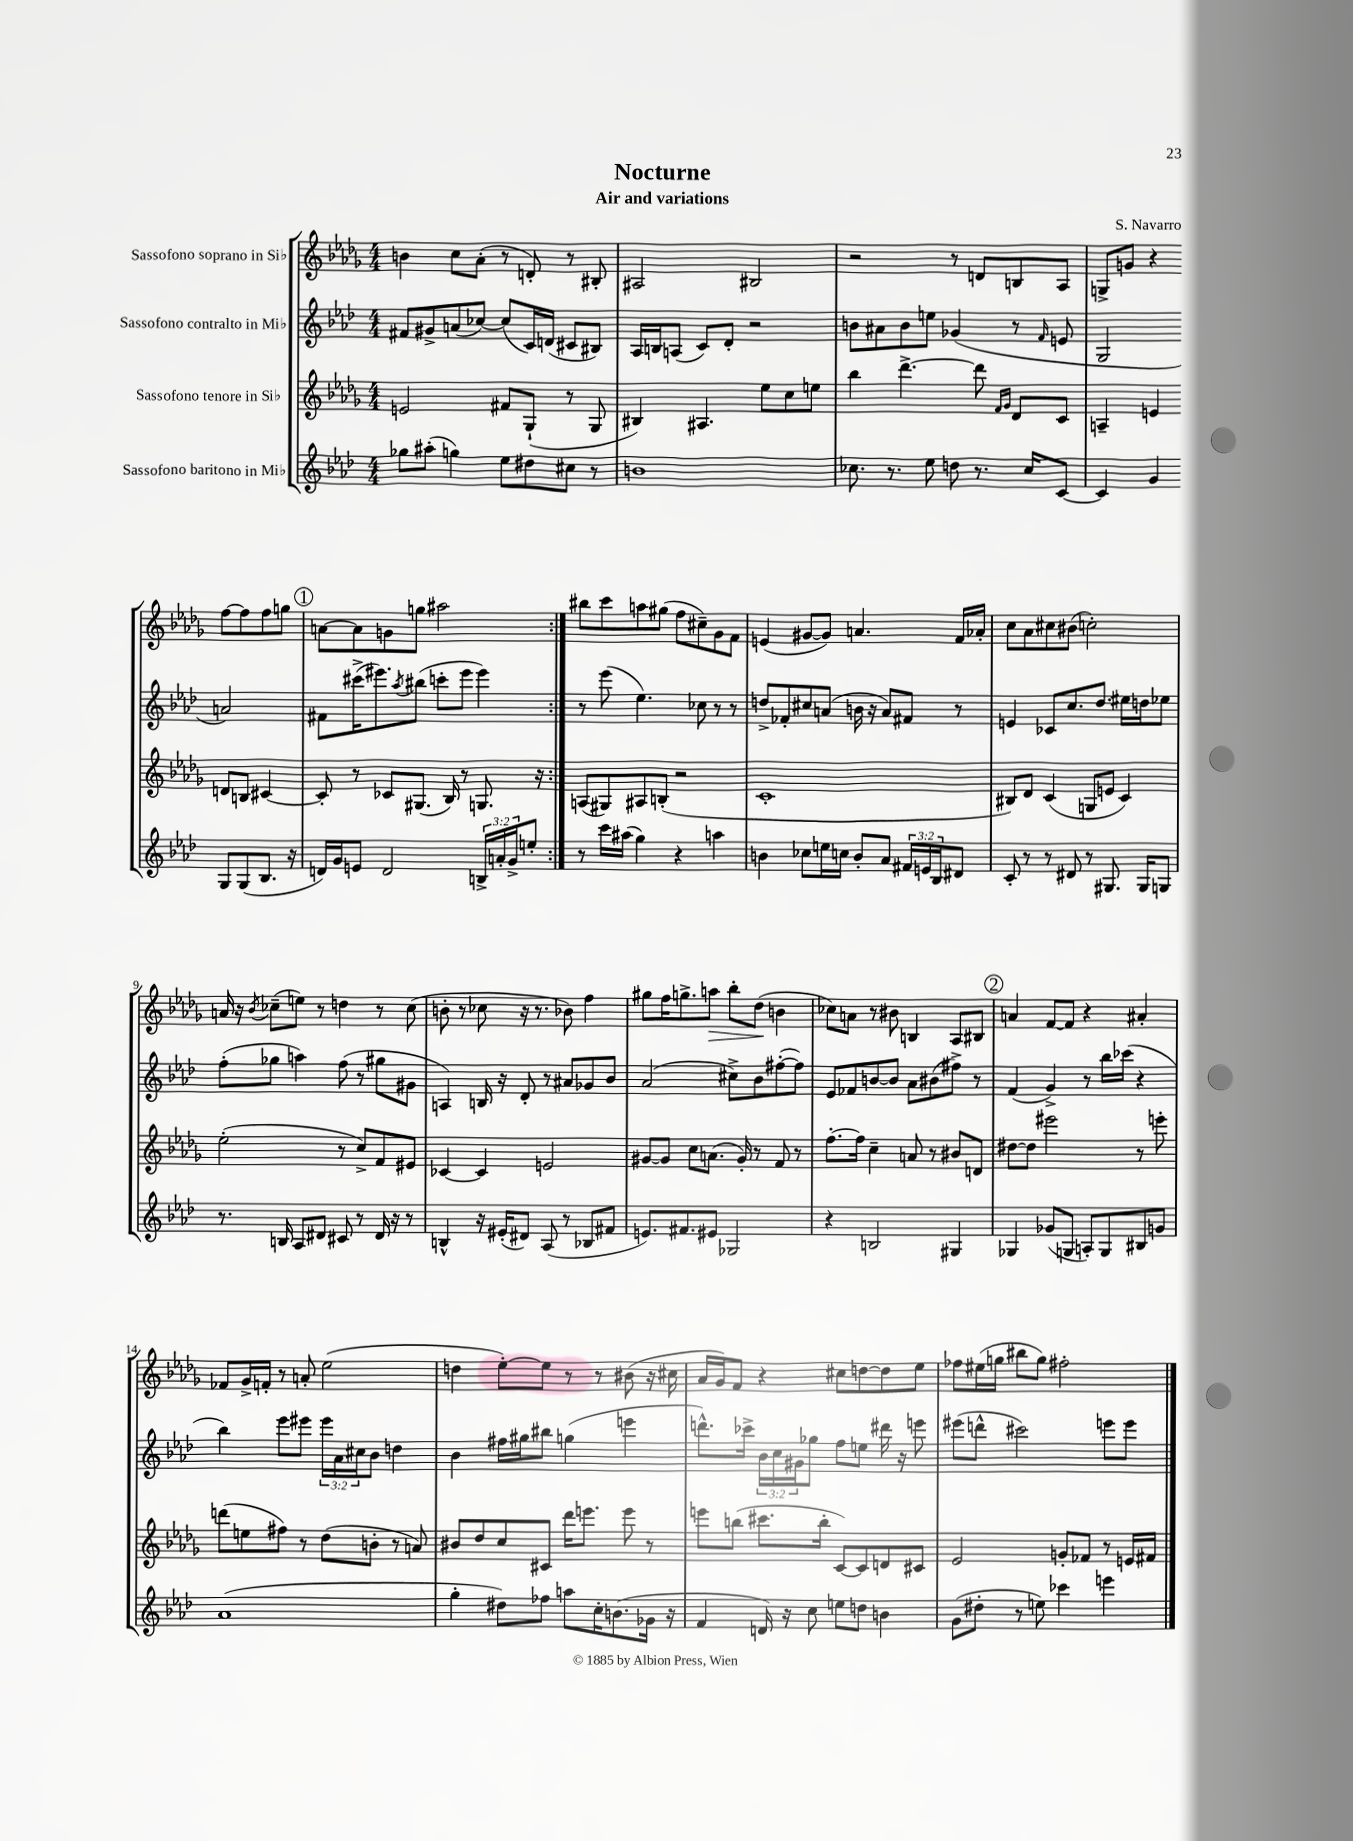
\header { title = "Nocturne" composer = "S. Navarro" subtitle = "Air and variations" }
<<
\new StaffGroup <<
\new Staff = "s0" \with { instrumentName = "Sassofono soprano in Sib" } {
    \clef treble \key des \major \numericTimeSignature \time 4/4
    \repeat volta 2 { b'4 c''8 aes'8-.( r8 d'8-.) r8 bis8-. |
    ais2 bis2 |
    r2 r8 d'8 b8 aes8 |
    g8-> g'8 r4 f''8~ f''8 f''8 g''8 |
    \mark \markup { \circle "1" } a'8~ a'8 g'8 g''8 ais''2 | }
    bis''8 c'''8 a''8 gis''8( f''8 cis''8--) ges'8 f'8 |
    e'4( gis'8~ gis'8) a'4. f'16 aes'16-. |
    c''8 aes'8 cis''8 bis'8( c''2-.) |
    a'16 r16 \acciaccatura { bes'8 } ces''8--( e''8) r8 d''4 r8 ces''8( |
    b'8-. r8 ces''8 r16 r8. bes'8) f''4 |
    gis''8 f''16 g''8.-> a''8\> bes''8-. des''8\!( b'4 |
    ces''8) a'8 r8 bis'8 b4 aes8 bis8 |
    \mark \markup { \circle "2" } a'4 f'8~ f'8 r4 ais'4-. |
    fes'8 ges'16-> f'16-. r8 a'8-. ees''2( |
    d''4 ees''8~-.) ees''8 r8 r8 bis'8( r16 cis''16 |
    aes'16 ges'16) f'8 r4 cis''8 d''8~ d''8 ees''8 |
    fes''8 eis''16( g''16 bis''8 g''8) fis''2-. \bar "|." |
}
\new Staff = "s1" \with { instrumentName = "Sassofono contralto in Mib" } {
    \clef treble \key aes \major \numericTimeSignature \time 4/4 \override Staff.TupletNumber.text = #tuplet-number::calc-fraction-text
    \repeat volta 2 { fis'8 gis'8-> a'8( ces''8~) ces''8( c'16) d'16( cis'8 bis8) |
    aes16 b16 a8( c'8) des'8-. r2 |
    b'8 ais'8 b'8 e''8 ges'4( r8 \grace { f'16 } e'8 |
    g2 a'2) |
    \mark \markup { \circle "1" } fis'8 cis'''16->( eis'''8.) \acciaccatura { aes''8 } bis''8( c'''8-. eis'''8 eis'''4) | }
    r8 ees'''8( ees''4.) ces''8 r8 r8 |
    d''8-> fes'8-. cis''8 a'8( b'16 r16 a'8) fis'8 r8 |
    e'4 ces'8 c''8. des''8. eis''16 d''16 ees''8 |
    f''8-.( ges''8 a''4) f''8( r8 gis''8 gis'8 |
    a4) b16 r16 des'8-. r8 ais'8 ges'8 bes'8 |
    aes'2( cis''8->) bes'8 fis''8~-.( fis''8) |
    ees'8 fes'8 b'8~ b'8 aes'8 bis'8( fis''8->) r8 |
    \mark \markup { \circle "2" } f'4( g'4->) r8 bes''16 ces'''16( r4 |
    bes''4) ees'''8 eis'''8 \tuplet 3/2 { eis'''16 aes'16 cis''16 } bes'8 d''4 |
    bes'4 fis''16 gis''16 bis''8 g''4( e'''4 |
    d'''8.-^) ces'''16-> \tuplet 3/2 { bes'16 c''16 gis'16 } ges''8 f''8 e''8 dis'''16 r16 e'''8 |
    eis'''8( d'''8-^ cis'''2) e'''8 e'''8 \bar "|." |
}
\new Staff = "s2" \with { instrumentName = "Sassofono tenore in Sib" } {
    \clef treble \key des \major \numericTimeSignature \time 4/4
    \repeat volta 2 { e'2 fis'8 ges8-!( r8 ges8 |
    bis4) ais4. ees''8 c''8 e''8 |
    bes''4 des'''4.~-> des'''8 \grace { f'16 ges'16 } des'8 c'8 |
    a4-- e'4 d'8 b8 cis'4~ |
    \mark \markup { \circle "1" } cis'8-. r8 ces'8 gis8.( bes16) r8 g8. r16 | }
    a8( gis8) ais8 b8-.( r2 |
    c'1-. |
    bis8) des'8 c'4( g8 e'8 c'4) |
    ees''2-.( r8 c''8->) f'8 eis'8 |
    ces'4~ ces'4 e'2 |
    gis'8~ gis'8 c''8 a'8.( gis'16-.) r8 f'8 r8 |
    f''8.~-. f''16 c''4-- a'8 r8 bis'8 d'8 |
    \mark \markup { \circle "2" } dis''8~ dis''8 eis'''2 r8 e'''8-. |
    d'''8( e''8 fis''8) r8 des''8( b'8-. r8 a'8) |
    bis'8 des''8 c''8 cis'8 des'''16 e'''8. e'''8 r8 |
    e'''8 b''8( cis'''8. b''16-. c'8~) c'8 d'8 cis'8 |
    ees'2 g'8-. fes'8 r8 e'16 fis'16 \bar "|." |
}
\new Staff = "s3" \with { instrumentName = "Sassofono baritono in Mib" } {
    \clef treble \key aes \major \numericTimeSignature \time 4/4 \override Staff.TupletNumber.text = #tuplet-number::calc-fraction-text
    \repeat volta 2 { ges''8 ais''8-.( g''4) ees''8 dis''8 cis''8 r8 |
    b'1 |
    ces''8. r8. ees''8 d''8 r8. ces''16 c'8~ |
    c'4 g'4 g8 g8( bes8. r16 |
    \mark \markup { \circle "1" } d'16) g'16 e'8 d'2 \tuplet 3/2 { b16-> a'16-. g'16-> } e''8-. | }
    r8 c'''16 ais''16( g''4) r4 a''4 |
    b'4 ces''8 e''16 c''16 b'8-. aes'8 \tuplet 3/2 { fis'16 e'16 bes16 } dis'8 |
    c'8-. r8 r8 dis'8 r8 gis8. gis16 g8 |
    r8. b16 aes8 dis'8 cis'8 r8 dis'16 r16 r8 |
    b4-^ r16 eis'16-.( dis'8) aes8( r8 bes8 fis'8 |
    e'8.) fis'8. eis'8 ges2 |
    r4 b2 gis4 |
    \mark \markup { \circle "2" } ges4 ges'8( g8 a8-.) g8 bis8 g'8 |
    aes'1( |
    g''4-. dis''8) fes''8 a''8 c''16-. b'8.( ges'16 r16 |
    f'4 d'16) r16 c''8 e''8 d''8 b'4 |
    g'8( dis''8-. r8 e''8) ces'''4 e'''4 \bar "|." |
}
>>
>>
